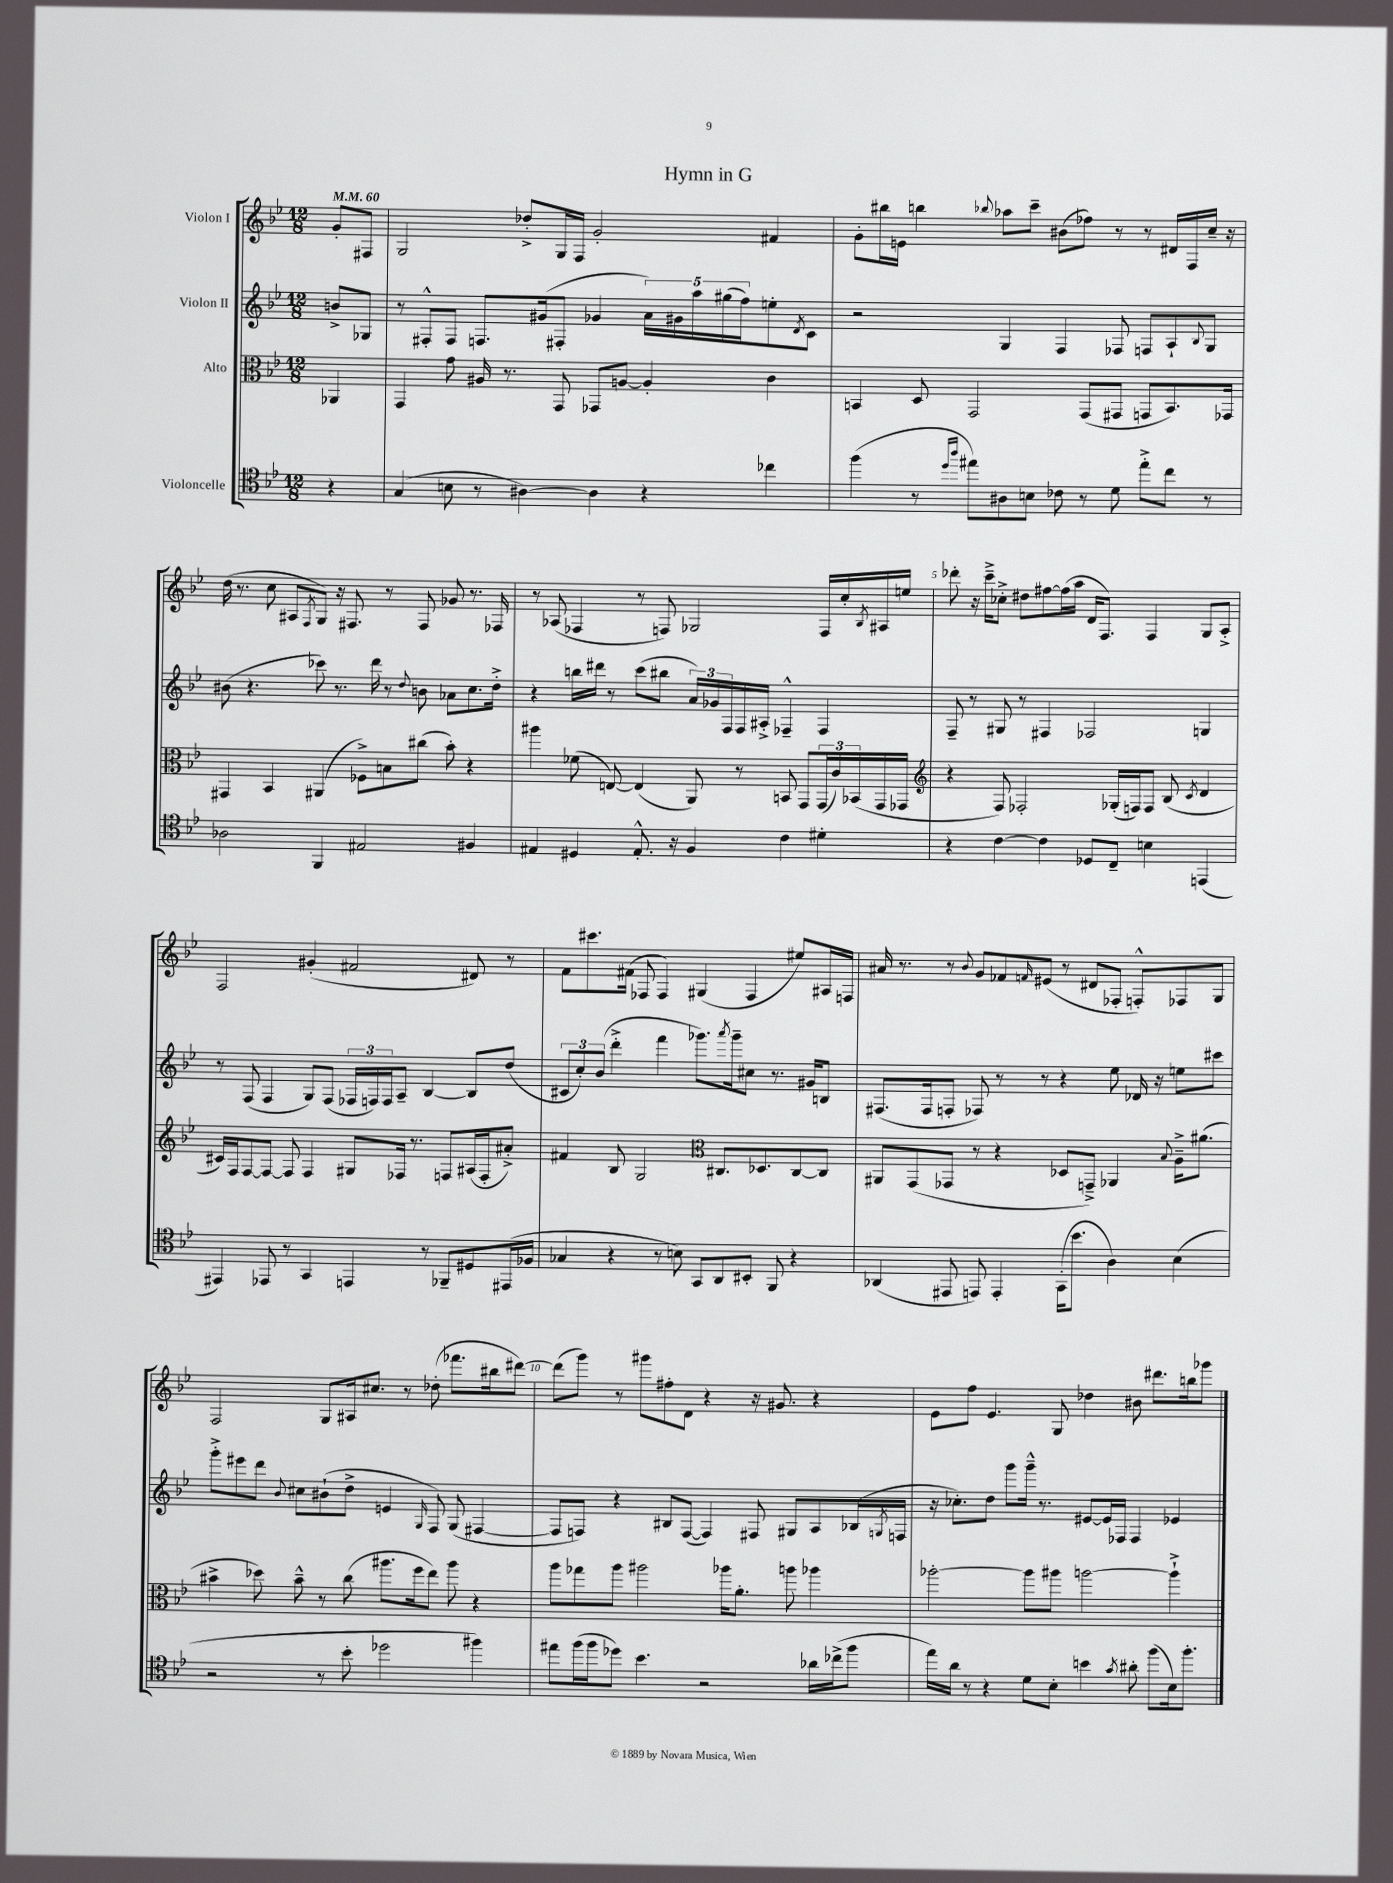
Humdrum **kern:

**kern	**kern	**kern	**kern
*staff4	*staff3	*staff2	*staff1
*clefC4	*clefC3	*clefG2	*clefG2
*k[b-e-]	*k[b-e-]	*k[b-e-]	*k[b-e-]
*M12/8	*M12/8	*M12/8	*M12/8
*MM60	*MM60	*MM60	*MM60
4r	4AA-	8b^	8g'
.	.	8G-	8F#
=	=	=	=
(4G	4GG	8r	2G
.	.	8F#'^^	.
8B	8g	8F#	.
8r	16A#	8.F	.
.	8.r	.	.
[4A#)	.	.	8dd-'^
.	.	(16g#	.
.	8GG	8F#'	16G
.	.	.	16F
4A#]	8GG-	4g-	2g'
.	[8A	.	.
4r	4A']	20a)	.
.	.	20g#	.
.	.	20aa	.
.	.	(20gg#	.
.	.	20ff)	.
4cc-	4c	8ee'	4f#
.	.	8qd	.
.	.	8c	.
=	=	=	=
(4ff	4BB	2r	8g'
.	.	.	16bb#
.	.	.	16e
8r	8D	.	4bb
16qqdd	.	.	.
16qqaa	.	.	.
8ee#)	2GG	.	.
.	.	.	8qqbb-
8A#	.	4G	8aa-
8B	.	.	8ccc~
8c-	.	4F	(8b#
8r	(8GG	.	8ff-)
8d	8GG#	8F-	8r
8ee#'^	8GG	8F	8r
8cc	8.BB)	8A`	16d#
.	.	.	16F
.	.	8qqB-	.
8r	.	8G	16cc~
.	16GG-	.	16r
=	=	=	=
2A-	4GG#	(8b#	(16dd
.	.	.	8.r
.	.	4.r	.
.	4BB-	.	8cc
.	.	.	8A#
.	.	.	8qF
4FF	(4AA#	8ccc-)	8G)
.	.	8.r	16r
.	.	.	8.F#
2E#	8F-^)	.	.
.	.	16ddd	.
.	8B	8r	8r
.	.	8qqdd	.
.	(8cc#	8b	8F#
.	8b-')	8a-	8g-
4F#	4r	8.cc	8.r
.	.	16dd'^	16F-
=	=	=	=
4E#	4aa#	4r	8r
.	.	.	(8A-
4D#	(8f-	16bb	4F-
.	.	16ddd#	.
.	[8E)	8r	.
8.E#'^^	(4E]	(8ccc	8r
.	.	8bb#	8F)
16r	.	.	.
4F	8AA)	24a)	2G-
.	.	24g-	.
.	.	24F	.
.	8r	16F	.
.	.	16A#'^	.
4c	8BB	4F-~^^	.
.	8GG	.	.
4d#'	(24GG	4F-	16F
.	24c)	.	.
.	.	.	16cc'
.	(24BB-	.	.
.	.	.	8qB-
.	16GG	.	16A#
.	16GG-	.	16ee
=	=	=	=
*	*clefG2	*	*
4r	4r	8F~	8ddd-'
.	.	8r	16r
.	.	.	16ccc~^
[4c	8F)	8G#	8cc-'^
.	2F-'	8r	8dd#
4c]	.	4F#	[8ff#
.	.	.	(16ff#]
.	.	.	16aa
8D-	.	2F-	16d
.	.	.	8.F)
8C~	(16G-'	.	.
.	16F)	.	.
4B	8F	.	4F
.	(8B-	.	.
.	8qc	.	.
(4EE	4d	4G	8G
.	.	.	8A'^
=	=	=	=
4EE#)	16c#)	8r	2F
.	16F	.	.
.	[8F	(8F	.
8EE-	8F_	4F	.
8r	8F]	.	.
4GG	4F	8G)	(4g#'
.	.	(8F	.
4EE	8G#	24F-	2f#
.	.	24F)	.
.	.	24F	.
.	16F-	8A~	.
.	8.r	.	.
8r	.	[4B-	.
8FF-~	8F	.	.
8D#	(16A#	8B-]	8d#)
.	16F'	.	.
(16EE#	8a#'^)	(8dd	8r
16F-	.	.	.
=	=	=	=
4G-	4f#	12c#	8f
.	.	12cc')	.
.	.	.	8.ccc#
.	.	(12b-	.
4r	8B-	4ddd'^	.
.	.	.	(16f#
.	2G	.	8F-
8r	.	4fff	4F-)
8B)	.	.	.
8GG	.	8.ggg-)	(4G#
*	*clefC3	*	*
8AA	8.C#	.	.
.	.	8qaaa	.
.	.	16ggg-~	.
8BB#'	.	8cc#	4F-
.	8.D-	.	.
8FF	.	8.r	.
4r	[8C#	.	8ee#)
.	.	16g#	.
.	8C#]	8B	16A#
.	.	.	16F
=	=	=	=
(4AA-	8AA#	(8.F#	16a#
.	.	.	8.r
.	(8GG	.	.
.	.	16F#	.
8EE#	8GG-	8F'	8r
.	.	.	8qqb-
8EE)	8r	8F-)	8g
4EE'	4r	8r	8f-
.	.	.	16qqf
.	.	8r	(8e#
(16GG'	8D-	4r	8r
8.b-	.	.	.
.	8GG~^)	.	8d#
4A)	4AA-	8ee-	8F-'
.	.	16d-	8F'^^)
.	.	16r	.
.	8qqB-	.	.
(4B-	16A~^	8ee	8F-
.	(8.a#	.	.
.	.	8ccc#	8G
=	=	=	=
2r	4b#^	8ggg'^	2F
.	.	8eee#	.
.	8dd-)	8ddd	.
.	.	8qqb-	.
.	8b#~^^	8cc#	.
8r	8r	(8b#`	8G
8b-'	(8cc	8dd^	16A#
.	.	.	8.cc#
2dd-	8.aa#	4e	.
.	.	.	8r
.	16ff	.	.
.	.	16qqG	.
.	8ee-)	8F)	(8dd-'
.	8aa#	(8G	8.fff-
4ff#)	4r	[4F#	.
.	.	.	16bb#
.	.	.	[8ddd#)
=	=	=	=
8ee#	8aa	8F#]	(8ddd#]
(16ff	8gg-	8F)	8ggg)
16ff	.	.	.
8dd-)	8aa	4r	8r
4.b-	2aa#	.	8ggg#
.	.	8B#	8ff#'
.	.	([8F	8d
2r	.	4F])	4r
.	16aa-	.	.
.	8.a'	.	.
.	.	8F#	16r
.	.	.	8.g#
.	8aa	8G#	.
16a-	4aa-	8A	4r
(16cc-^	.	.	.
8ff	.	(16B-	.
.	.	8qG	.
.	.	16F	.
=	=	=	=
16ee-)	[2aa-'	16r	8e-
16a	.	8.cc-')	.
8r	.	.	8ff
4r	.	8dd	4.e-
.	.	8ggg	.
8d	8aa-]	16ggg~^^	.
.	.	8.r	.
8B-'	8aa#	.	8G
4b	[2aa	[8e#	4dd-
.	.	16e#]	.
.	.	16F-	.
8qg	.	.	.
8a#'	.	4F-	8b#
(8ff	.	.	8.ddd#
16B-)	4aa`^]	4e-	.
8.ff'	.	.	16bb
.	.	.	8ggg-
==	==	==	==
*-	*-	*-	*-
